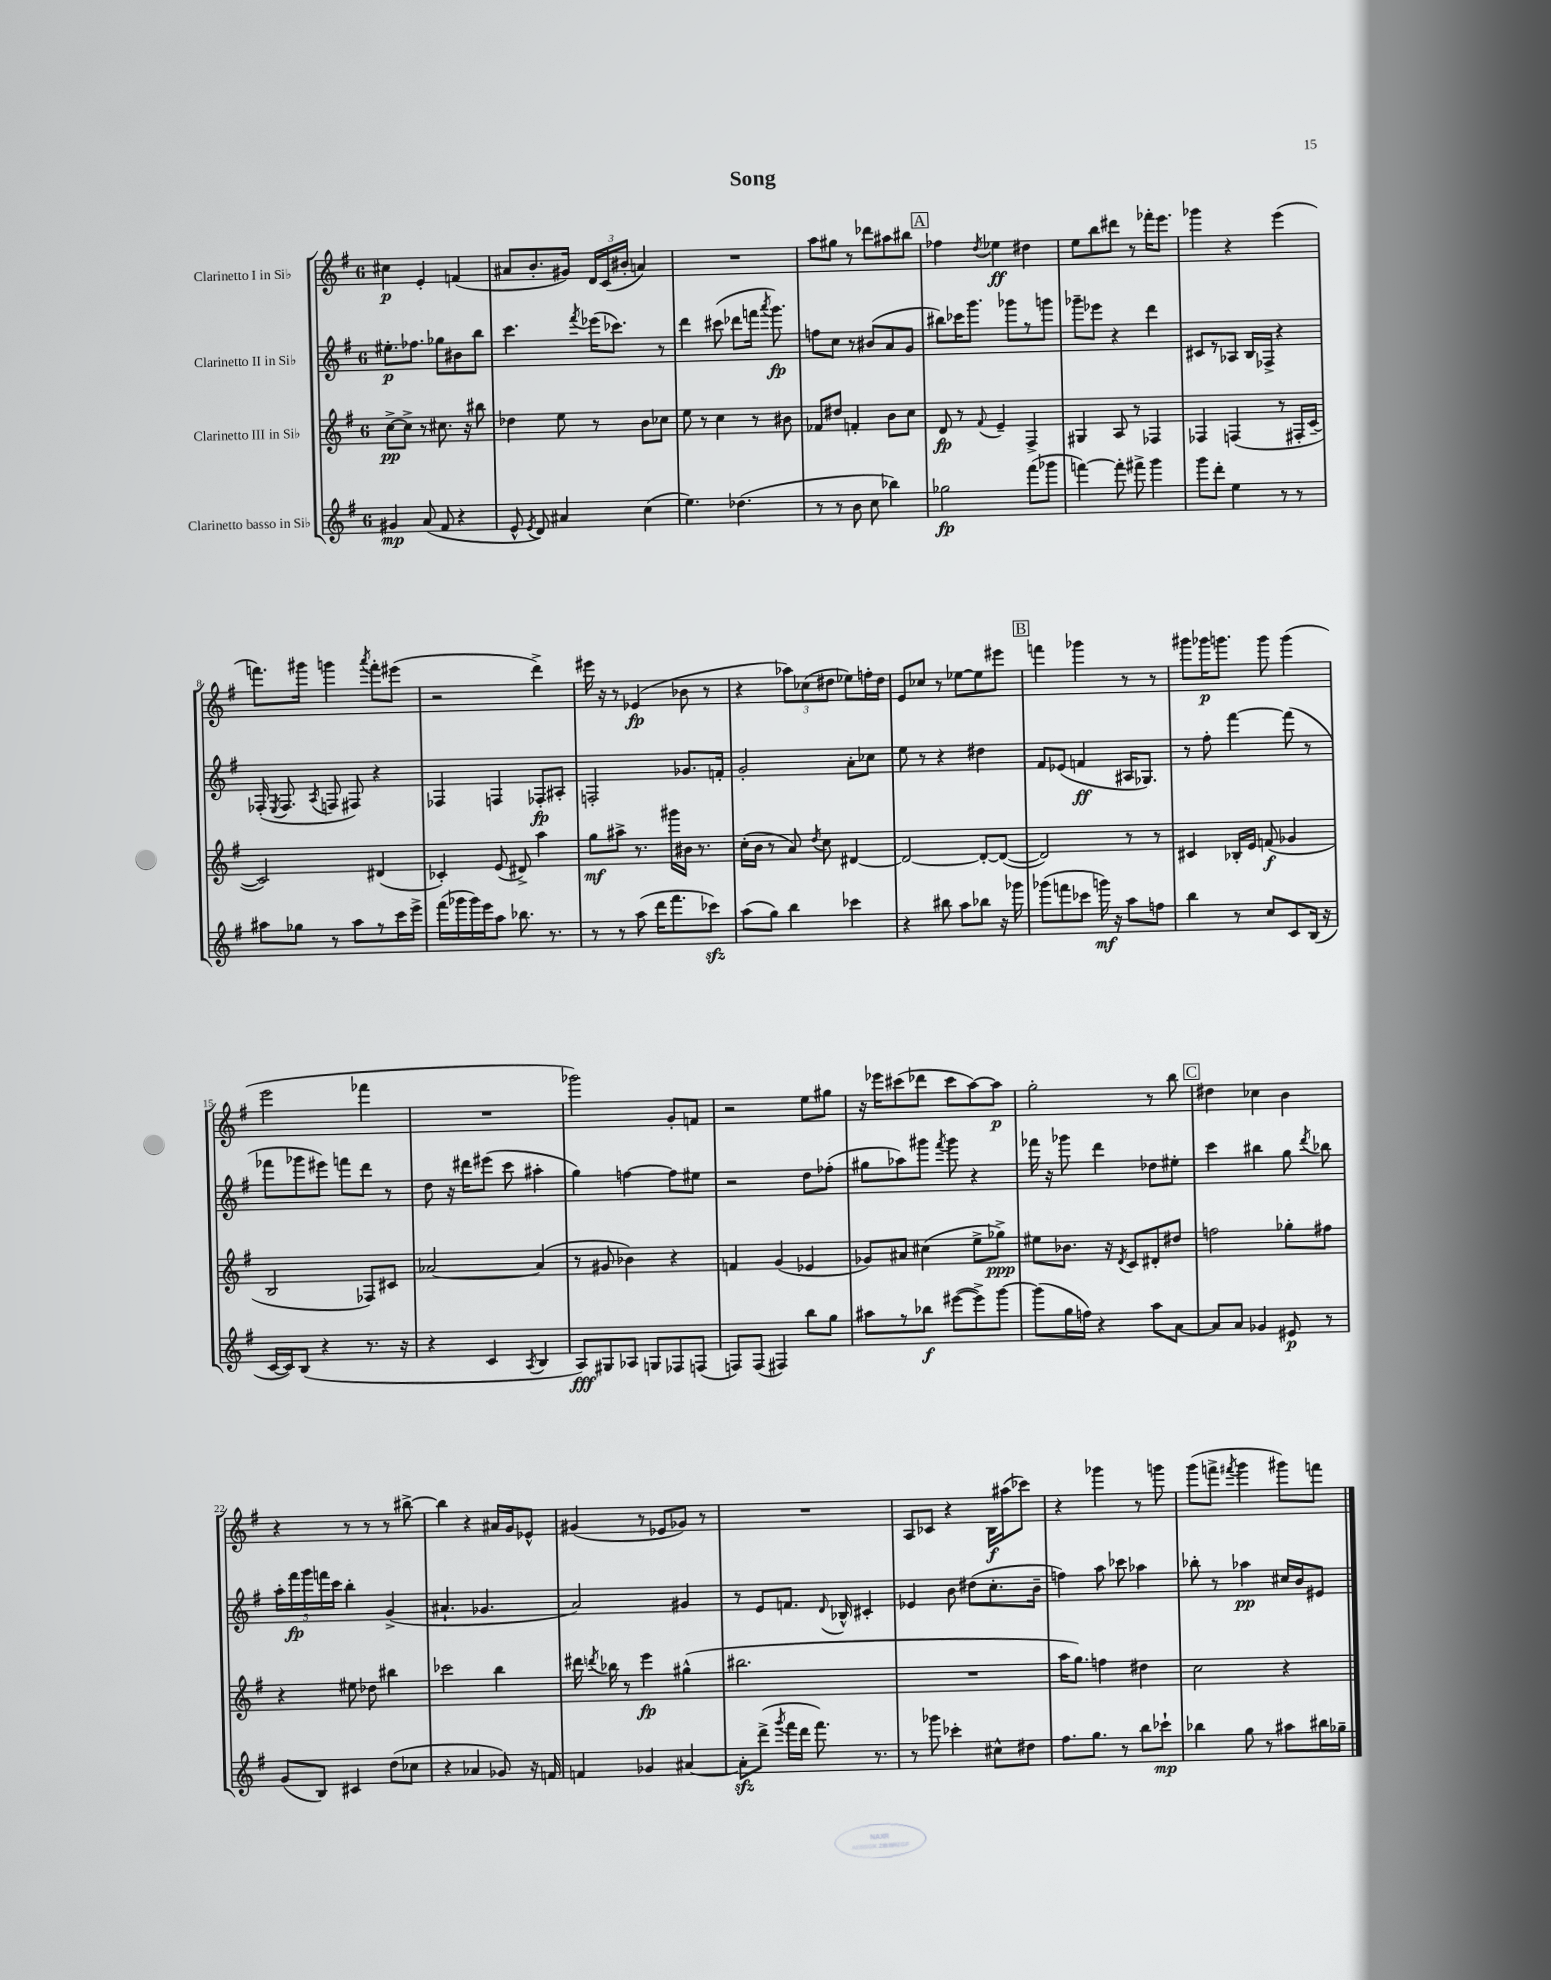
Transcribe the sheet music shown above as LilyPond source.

\header { title = "Song" }
<<
\new StaffGroup <<
\new Staff = "s0" \with { instrumentName = "Clarinetto I in Sib" } {
    \clef treble \key g \major \once \override Staff.TimeSignature.style = #'single-digit \time 6/8
    \autoBeamOff cis''4\p e'4-. f'4( |
    ais'8[ b'8.-. gis'16]) \tuplet 3/2 { d'16[ c'16( bis'16]-. } a'4) |
    R2. |
    a''8[ gis''8] r8 des'''8[ ais''8 bis''8] |
    \mark \markup { \box "A" } fes''4 \acciaccatura { d''8 } ees''4\ff dis''4 |
    e''8[ b''8 dis'''8] r8 fes'''16[-. e'''8.] |
    ges'''4 r4 e'''4( |
    f'''8.[) gis'''16] g'''4 \acciaccatura { a'''8 } f'''8[-. eis'''8]( |
    r2 d'''4->) |
    eis'''16 r16 r8 ees'4\fp( bes'8 r8 |
    r4 \tuplet 3/2 { aes''8[) ces''8( dis''8] } ees''8[) f''16-. dis''16] |
    e'8[ ces''8] r8 ees''8[~ ees''8 eis'''8] |
    \mark \markup { \box "B" } f'''4 ges'''4 r8 r8 |
    gis'''8[ ges'''16\p g'''8.] g'''8 g'''4( |
    e'''2 fes'''4 |
    R2. |
    ges'''2) g'8[-. f'8] |
    r2 e''8[ gis''8] |
    r16 ees'''16[ cis'''8( des'''8] cis'''8[ a''8~) a''8]\p |
    g''2-. r8 b''8 |
    \mark \markup { \box "C" } dis''4 ces''4 b'4 |
    r4 r8 r8 r8 bis''8~-> |
    bis''4 r4 ais'16[ g'16 ees'8]-^ |
    gis'4( r8 ees'8[ ges'8]) r8 |
    R2. |
    a8[ ces'8] r4 b16[\f ais''16( ces'''8]) |
    r4 ges'''4 r8 g'''8 |
    g'''8[( f'''8]-> \acciaccatura { fis'''8 } g'''4 gis'''8[) f'''8] \bar "|." |
}
\new Staff = "s1" \with { instrumentName = "Clarinetto II in Sib" } {
    \clef treble \key g \major \once \override Staff.TimeSignature.style = #'single-digit \time 6/8
    \autoBeamOff eis''8.[-.\p fes''8.] ges''8[ bis'8 b''8] |
    c'''4. \acciaccatura { fis'''8 } ees'''16[( ces'''8.]) r8 |
    d'''4 cis'''8( des'''8[ f'''16] \acciaccatura { a'''8 } g'''8.\fp) |
    f''8[ c''8] r8 bis'8[( a'8 g'8] |
    \mark \markup { \box "A" } bis''8[) ces'''16 g'''8.] ges'''8[ r8 g'''8] |
    ges'''8[-- ees'''8] r4 d'''4 |
    cis'8[ r8 aes8] b16[ fes16]-> r4 |
    fes16-.( \acciaccatura { e8 } fes8. \acciaccatura { a8 } f8 fis8) r4 |
    fes4 f4 fes8[-.\fp ais8]-. |
    f2-. ges'8.[ f'16]-. |
    g'2-. a'8[-. ces''8] |
    e''8 r8 r4 dis''4 |
    \mark \markup { \box "B" } fis'8[ ees'8]( f'4\ff ais16[ ges8.]) |
    r8 fis''8-. fis'''4~ fis'''8( r8 |
    fes'''8[ ges'''8 eis'''8]) f'''8[ d'''8] r8 |
    d''8 r16 dis'''16[ eis'''8]( c'''8 ais''4-. |
    g''4) f''4~ f''8[ eis''8] |
    r2 d''8[ fes''8]-.( |
    gis''8[ aes''8) gis'''8] \acciaccatura { fis'''8 } gis'''8 r4 |
    fes'''16 r16 ges'''8 d'''4 des''8[ eis''8]-. |
    \mark \markup { \box "C" } c'''4 bis''4 g''8 \acciaccatura { d'''8 } bes''8 |
    \tuplet 5/4 { a''16[-. fis'''16\fp g'''16 f'''16 c'''16] } b''4-. g'4->( |
    ais'4.-! ges'4. |
    a'2) gis'4 |
    r8 e'8[ f'8.] \appoggiatura { d'8 } bes16-^ cis'4-. |
    ees'4 b'8 dis''8[( c''8.-. b'16]-- |
    f''4) a''8 ces'''8 aes''4 |
    bes''8-. r8 aes''4\pp cis''16[ b'16 eis'8] \bar "|." |
}
\new Staff = "s2" \with { instrumentName = "Clarinetto III in Sib" } {
    \clef treble \key g \major \once \override Staff.TimeSignature.style = #'single-digit \time 6/8
    \autoBeamOff c''8[~->\pp c''8]-> r8 cis''8. r16 bis''8 |
    des''4 e''8 r8 b'8[ ces''8] |
    e''8 r8 c''4 r8 bis'8 |
    fes'8[ dis''8] f'4-. b'8[ c''8] |
    \mark \markup { \box "A" } d'8\fp r8 \appoggiatura { fis'8 } e'4-- fis4-> |
    gis4 a8 r8 fes4 |
    fes4 f4( r8 fis16[-. c'16]~-- |
    c'2) dis'4( |
    ces'4-.) e'8( dis'8->) a''4 |
    g''8[\mf ais''8]-> r8. gis'''16[ bis'16] r8. |
    c''16[-.( b'16] r8 a'8) \acciaccatura { d''8 } c''8 dis'4~ |
    dis'2~ dis'8[~-. dis'8]~( |
    \mark \markup { \box "B" } dis'2) r8 r8 |
    cis'4 bes16[-. e'16] f'8\f( ges'4 |
    b2 fes8[) cis'8] |
    aes'2~ aes'4( |
    r8 gis'8 bes'4) r4 |
    f'4 g'4( ees'4 |
    ges'8[) ais'8] cis''4( e''8[-> ges''8]->\ppp) |
    eis''8[ bes'8.] r16 \acciaccatura { d'8 } c'8[ dis'8-. dis''8] |
    \mark \markup { \box "C" } f''2 ges''8[-. fis''8] |
    r4 eis''8 des''8 bis''4 |
    ces'''2 b''4 |
    dis'''16 \acciaccatura { d'''8 } bes''16 r8 e'''4\fp gis''4-^( |
    bis''2. |
    R2. |
    a''16[ g''8.]) f''4 dis''4 |
    c''2 r4 \bar "|." |
}
\new Staff = "s3" \with { instrumentName = "Clarinetto basso in Sib" } {
    \clef treble \key g \major \once \override Staff.TimeSignature.style = #'single-digit \time 6/8
    \autoBeamOff gis'4\mp a'8( fis'8 r4 |
    e'8-^ \acciaccatura { e'8 } d'8) ais'4 c''4( |
    e''4.) des''4.( |
    r8 r8 b'8 c''8 bes''4) |
    \mark \markup { \box "A" } ges''2\fp fis'''8[( ges'''8] |
    f'''4~) f'''8-. fis'''8-> g'''4 |
    g'''8[ d'''8]-. e''4 r8 r8 |
    ais''8[ ges''8] r8 ais''8[ r8 c'''16 e'''16]-> |
    fis'''16[( ges'''16 ges'''16) e'''16 a''8] bes''8. r8. |
    r8 r8 a''8( d'''16[ fis'''8. ces'''8]\sfz) |
    a''8[( g''8]) b''4 ces'''4 |
    r4 bis''8 a''8[ bes''8] r16 ges'''16 |
    \mark \markup { \box "B" } ges'''8[( f'''8 ces'''8] g'''16\mf) r16 a''8[ f''8] |
    b''4 r8 c''8[ c'8 b16]( r16 |
    c'16[~ c'16) b8]( r4 r8. r16 |
    r4 c'4 \acciaccatura { a8 } b4 |
    a8[\fff) gis8 aes8] g8[ fes8 f8]( |
    f8[) f8]( fis4) b''8[ g''8] |
    ais''8[ r8 bes''8]\f eis'''8[~( eis'''8->) g'''8]~ |
    g'''8[( g''16 f''16]) r4 a''8[ a'8]~ |
    \mark \markup { \box "C" } a'8[ a'8] ges'4 eis'8\p r8 |
    g'8[( b8]) cis'4 d''8[( ces''8] |
    r4 aes'4 ges'8) r16 f'16 |
    f'4 ges'4 ais'4~ |
    ais'8[-.\sfz d'''8]->( \acciaccatura { g'''8 } fis'''16[ d'''16] fis'''8.) r8. |
    r8 ges'''8 ces'''4-. cis''8[-^ dis''8] |
    fis''8.[ g''8.] r8 b''8[ ces'''8]-!\mp |
    bes''4 g''8 r8 ais''8[ bis''16 ges''16]-- \bar "|." |
}
>>
>>
